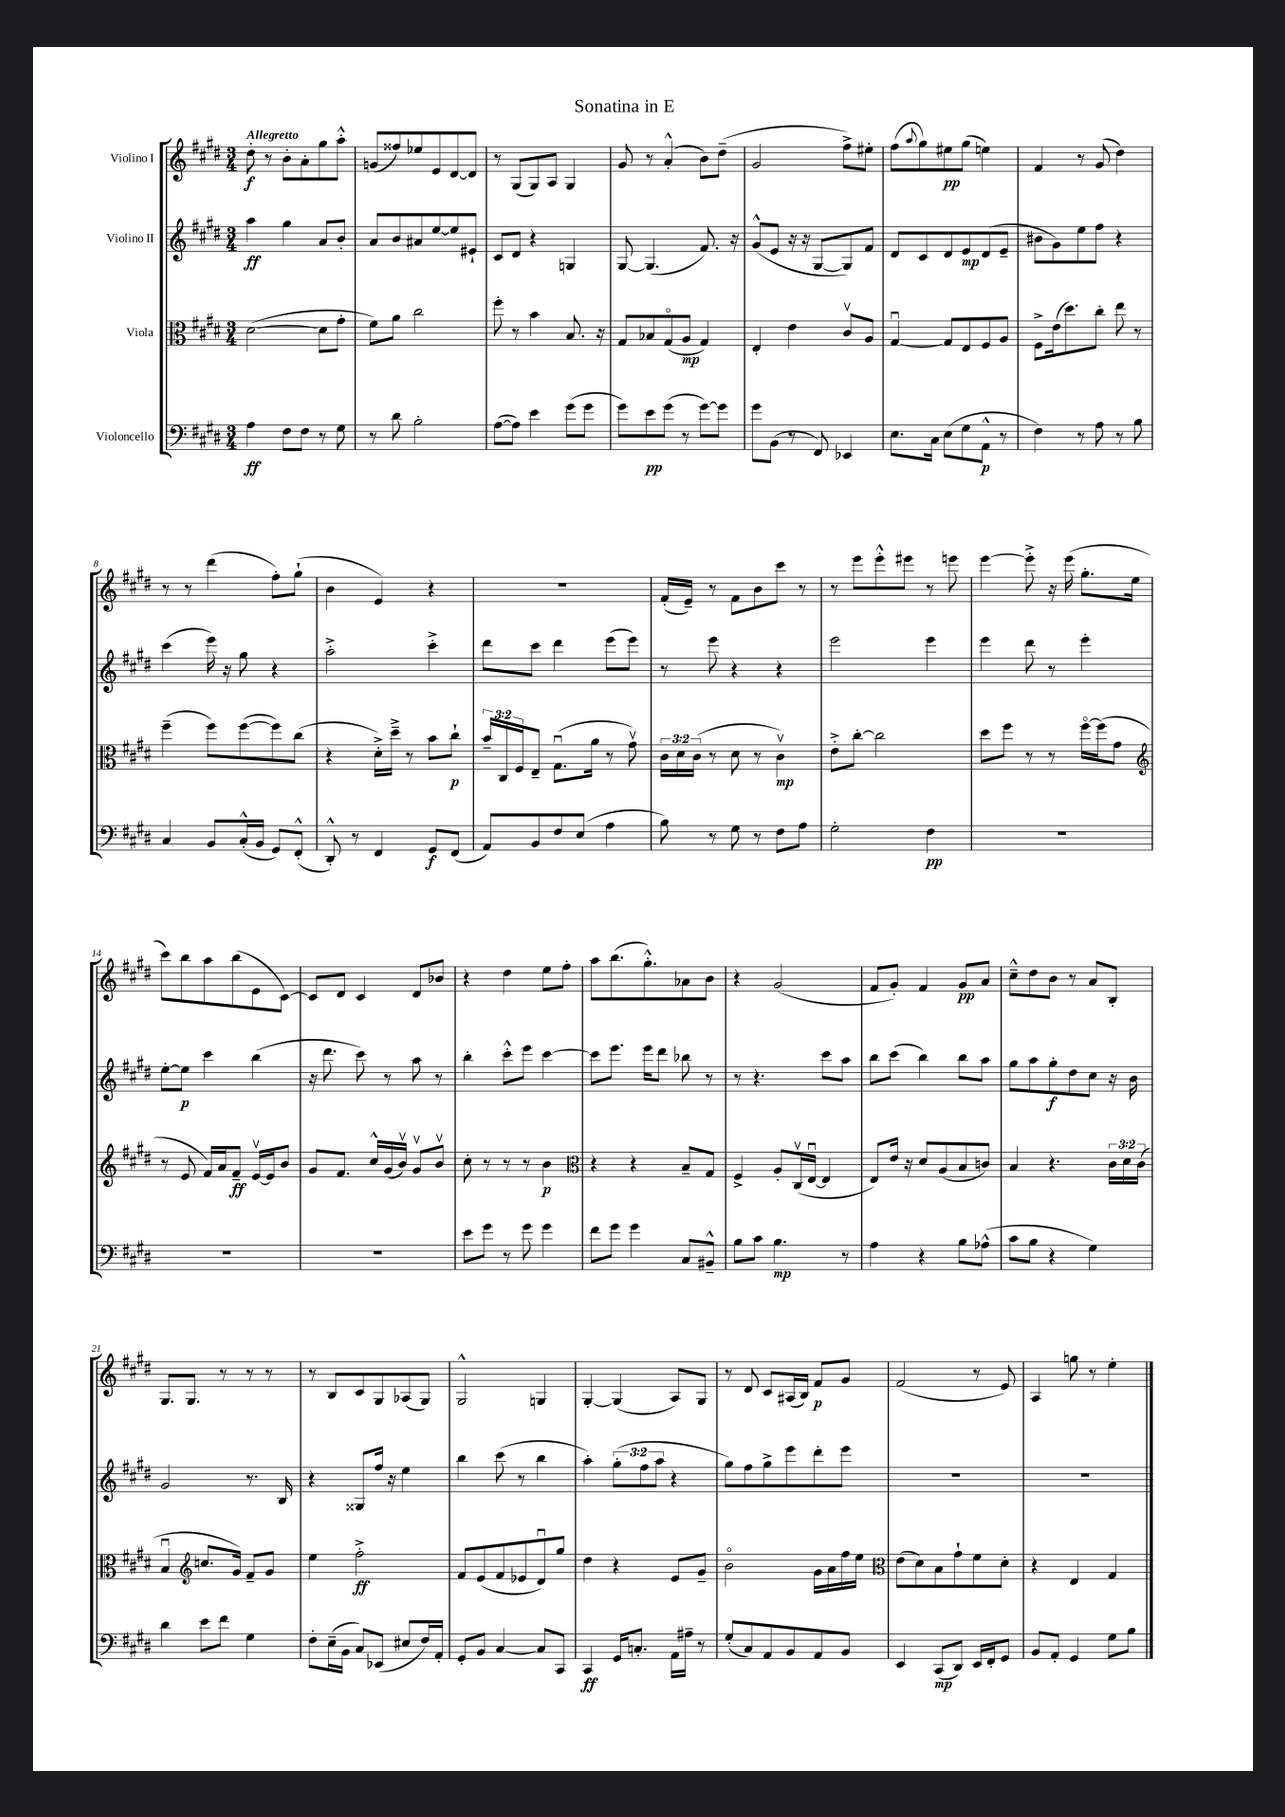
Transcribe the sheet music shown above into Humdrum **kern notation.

**kern	**kern	**kern	**kern
*staff4	*staff3	*staff2	*staff1
*clefF4	*clefC3	*clefG2	*clefG2
*k[f#c#g#d#]	*k[f#c#g#d#]	*k[f#c#g#d#]	*k[f#c#g#d#]
*M3/4	*M3/4	*M3/4	*M3/4
4A	([2d#	4aa	8dd#'
.	.	.	8r
8F#	.	4gg#	8b'
8F#	.	.	8a'
8r	8d#]	8a	8gg#
8G#	8g#'	8b'	8aa'^^
=	=	=	=
8r	8f#)	8a	(8g
8d#	8a	8b	8ff##)
2B'	2cc#	8a#	8ee-
.	.	[8ee	8e
.	.	8ee]	[8d#
.	.	8e#`	8d#]
=	=	=	=
([8A	8ff#'	8c#	8r
8A])	8r	8d#	(8G#
4e	4b	4r	8G#)
.	.	.	8A
(8g#	8.B	4G	4G#
8g#	.	.	.
.	16r	.	.
=	=	=	=
8g#)	8G#	[8G#	8g#
8e	8B-	(4.G#]	8r
(8g#	(8G#o	.	(4a'^^
8r	8A	.	.
[8g#)	4G#)	8.f#)	8b)
8g#]	.	.	(8dd#~
.	.	16r	.
=	=	=	=
8g#	4E'	(8g#^^	2g#
(8BB	.	8e	.
8r	4e	16r	.
.	.	16r	.
8FF#)	.	[8G#	.
4EE-	8c#v	8G#])	8ff#^)
.	8A	8f#	8ee#'
=	=	=	=
8.E	[4G#u	8d#	(8ff#
.	.	.	8qqaa
.	.	8c#	8gg#)
16C#	.	.	.
(8E	8G#]	8d#	8ee#
8G#	8E	8e	(8gg#
8AA^^	8F#	(8d#	4ee)
8r	8A	8e~	.
=	=	=	=
4F#)	8F#^	8b#	4f#
.	(16e	8g#)	.
.	8.dd#)	.	.
8r	.	8ee	8r
8A	8cc#'	8ff#	(8g#
8r	8ee	4r	4dd#)
8B	8r	.	.
=	=	=	=
4C#	(4ff#~	(4ccc#	8r
.	.	.	8r
8BB	8ff#)	16eee)	(4ddd#
.	.	16r	.
(16C#'^^	([8ff#	8gg#	.
16BB	.	.	.
8GG#)	8ff#])	4r	8ff#')
(8FF#'^^	(8cc#	.	(8gg#`
=	=	=	=
8DD#'^^)	4r	2aa'^	4b
8r	.	.	.
4FF#	16d#'^)	.	4e)
.	16dd#~^	.	.
.	8r	.	.
8GG#	8b	4ccc#'^	4r
(8FF#	8cc#`	.	.
=	=	=	=
8AA)	24b~	8ddd#	2.r
.	24C#	.	.
.	24F#	.	.
8BB	8E~	8ccc#	.
8F#	(8.G#u	4ddd#	.
(8E	.	.	.
.	16a	.	.
4A	8r	(8eee	.
.	8g#v)	8eee)	.
=	=	=	=
8B)	24c#	8r	(16f#'
.	24d#	.	.
.	.	.	16e~)
.	(24c#	.	.
8r	8r	8eee	8r
8G#	8d#	4r	8f#
8r	8r	.	8b
8F#	4c#v)	4r	8ccc#
8A	.	.	8r
=	=	=	=
2G#'	8e'^	2eee	8r
.	[8cc#'	.	8eee
.	2cc#]	.	8eee'^^
.	.	.	8eee#
4F#	.	4eee	8r
.	.	.	8eee
=	=	=	=
2.r	8dd#	4eee	[4eee
.	8ff#	.	.
.	8r	8ddd#	8eee'^]
.	8r	8r	16r
.	.	.	(16eee
.	[16ff#o	4eee'	8.gg#'
.	(16ff#]	.	.
.	8g#	.	.
.	.	.	16ee
=	=	=	=
*	*clefG2	*	*
2.r	8r	[8ee'	8ccc#)
.	8e	8ee]	8bb
.	16f#)	4ccc#	8aa
.	16a	.	.
.	8f#~	.	(8bb
.	[16ev	(4bb	8e
.	16e]	.	.
.	8b	.	[8c#)
=	=	=	=
2.r	8g#	16r	8c#]
.	.	8.ddd#	.
.	8.f#	.	8d#
.	.	8ccc#)	4c#
.	16cc#^^	.	.
.	(16g#	8r	.
.	16bv)	.	.
.	8g#v	8aa	8d#
.	8bv	8r	8b-
=	=	=	=
8e	8cc#'	4bb'	4r
8g#	8r	.	.
8r	8r	8ccc#'^^	4dd#
8g#	8r	8eee	.
4g#	4b	[4ccc#	8ee
.	.	.	8ff#'
=	=	=	=
*	*clefC3	*	*
8f#	4r	8ccc#]	8aa
8g#	.	8.eee	(8.bb
4g#	4r	.	.
.	.	16eee	8.gg#'^^)
.	.	8ddd#	.
8C#	8B~	8bb-	8a-
8BB#~^^	8G#	8r	8b
=	=	=	=
8B	4F#^	8r	4r
8c#	.	4.r	.
4.B	8A'	.	(2g#
.	(16C#v	.	.
.	[16Eu	.	.
.	4E]	8ccc#	.
8r	.	8aa	.
=	=	=	=
4A	8E)	8bb	8f#
.	16e	(8ccc#	8g#')
.	16r	.	.
4r	8d#	4bb)	4f#
.	(8A	.	.
8B	8B	8bb	8g#
(8A-^^	8c)	8aa	8a
=	=	=	=
8c#	4B	8gg#	8cc#~^^
8B	.	8aa	8dd#
4r	4.r	8gg#'	8b
.	.	8dd#	8r
4G#)	.	8cc#	8a
.	24c#	16r	8B'
.	24d#	.	.
.	.	16b	.
.	(24c#	.	.
=	=	=	=
4d#	4Bu	2g#	8.G#
.	.	.	8.G#
*	*clefG2	*	*
8e	8.cc	.	.
8f#	.	.	8r
.	16g#)	.	.
4G#	8f#~	8.r	8r
.	8g#	.	8r
.	.	16B	.
=	=	=	=
8F#'	4ee	4r	8r
(16E~	.	.	8B
16BB	.	.	.
8C#)	2ff#'^	8G##	8c#
(8EE-	.	16ff#	8G#
.	.	16r	.
8E#	.	4ee	(8A-
16F#)	.	.	8G#)
16AA'	.	.	.
=	=	=	=
8GG#'	8f#	4bb	2G#^^
8BB	(8e	.	.
[4C#	8f#	(8ccc#	.
.	8e-	8r	.
8C#]	8d#u)	4bb	4G
8CC#	8gg#	.	.
=	=	=	=
4CC#	4dd#	4aa')	[4G#'
16GG#	4r	(12gg#'	(4G#]
8.C'	.	.	.
.	.	12ff#	.
.	.	12aa	.
16AA	8e	4r	8A)
16A#~	.	.	.
8r	8g#~	.	8G#
=	=	=	=
(8G#'	2bo	8gg#)	8r
8C#)	.	8ff#	8d#
8AA	.	8gg#^	8c#
8BB	.	8eee	(16A#
.	.	.	16B)
8AA	16g#	8ddd#'	8f#
.	16a	.	.
8BB	16ff#	8eee	8g#
.	16ee	.	.
=	=	=	=
*	*clefC3	*	*
4EE	(8e	2.r	(2f#
.	8d#)	.	.
(8CC#	8B	.	.
8DD#)	8g#`	.	.
16EE	8f#	.	8r
16FF#'	.	.	.
8GG#	8d#'	.	8e)
=	=	=	=
8BB	4r	2.r	4A
8AA'	.	.	.
4GG#	4E	.	8gg
.	.	.	8r
8G#	4G#	.	4ee'
8B	.	.	.
==	==	==	==
*-	*-	*-	*-
